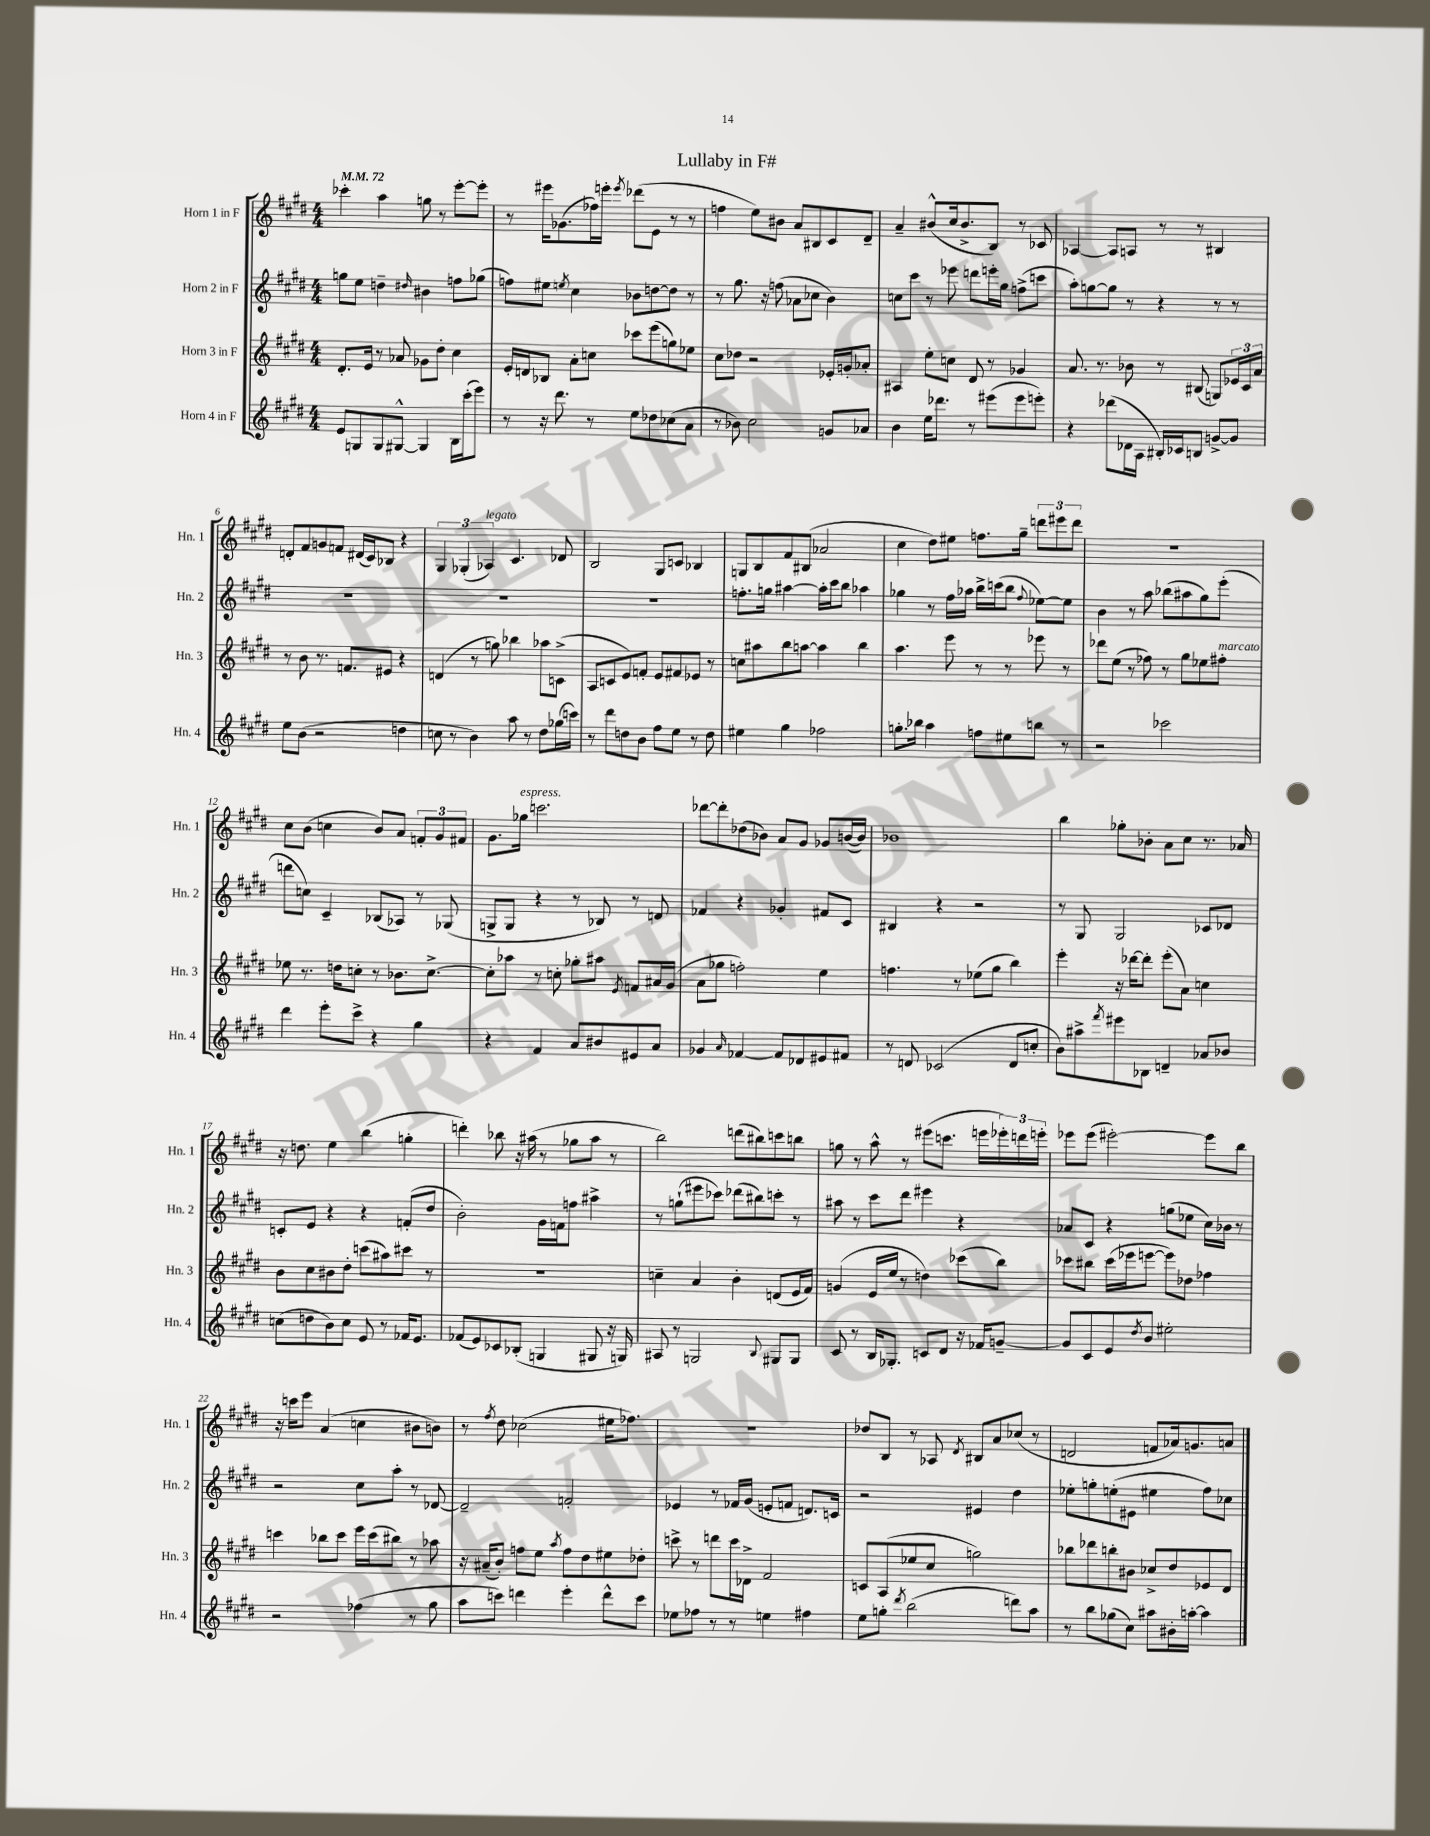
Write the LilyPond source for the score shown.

\header { title = "Lullaby in F#" }
<<
\new StaffGroup <<
\new Staff = "s0" \with { instrumentName = "Horn 1 in F" shortInstrumentName = "Hn. 1" } {
    \clef treble \key e \major \numericTimeSignature \time 4/4 \tempo 4 = 72
    ces'''4-. a''4 g''8 r8 e'''8~-. e'''8-. |
    r8 eis'''16 ges'8.( fes''16) e'''16-. \acciaccatura { e'''8 } des'''8( e'8 r8 r8 |
    f''4 e''8) bis'8 a'8 bis8 cis'8 dis'8-- |
    a'4-- bis'8-^( cis''16 bis'8.-> b8) r8 ces'8 |
    aes4~ aes8 a8 r8 r8 bis4 |
    d'8-. fis'8 g'8 f'8 dis'16( cis'16) bes8 r4 |
    \tuplet 3/2 { gis4 ges4-.( aes4^\markup { \italic "legato" }) } cis'4. des'8 |
    b2 gis8 c'8 bes4 |
    g8 b8 fis'8 bis8( aes'2 |
    cis''4 dis''8) eis''8 f''8. gis''16-- \tuplet 3/2 { d'''8 eis'''8 d'''8 } |
    R1 |
    cis''8 b'8( c''4 b'8) a'8 \tuplet 3/2 { f'8-. gis'8 fis'8 } |
    gis'8. ges''16^\markup { \italic "espress." } c'''2. |
    des'''8~ des'''8-. des''8( bes'8) a'8 gis'8 ges'8 b'16~( b'16) |
    bes'1 |
    b''4 ges''8-. bes'8-. a'8 cis''8 r8. aes'16 |
    r16 d''8. e''4 b''4( g''4-. |
    d'''4-.) bes''8 r16 ais''16( r8 ges''8 ais''8 r8 |
    b''2) d'''8( bis''8) c'''8 b''8 |
    g''8 r8 a''8-^ r8 eis'''8( c'''8. e'''16 \tuplet 3/2 { ees'''16-.) d'''16 e'''16-. } |
    ees'''8 ees'''8( eis'''2~-.) eis'''8 b''8 |
    r16 c'''16 e'''8 a'4( c''4 bis'8 b'8) |
    r8 \acciaccatura { fis''8 } dis''8 ces''2( eis''16 fes''8.) |
    R1 |
    des''8 b8 r8 aes8 \acciaccatura { dis'8 } bis8 a'8 ces''8( r8 |
    d'2 f'8 aes'16) g'8. a'8 \bar "|." |
}
\new Staff = "s1" \with { instrumentName = "Horn 2 in F" shortInstrumentName = "Hn. 2" } {
    \clef treble \key e \major \numericTimeSignature \time 4/4
    g''8 e''8 d''4-- \grace { dis''16 } bis'4 f''8 ges''8( |
    f''8) eis''8 \acciaccatura { e''8 } cis''4 bes'8 d''8~ d''8 r8 |
    r8 gis''8. r16 f''8( aes'8 ces''8 b'4) |
    c''8 cis'''8 r8 ees'''8 d'''8 e'''16-. gis''16 f''8->( c'''8 |
    a''8-.) g''8~ g''8 r8 r4 r8 r8 |
    R1 |
    R1 |
    R1 |
    f''8.-. g''16 ais''4~ ais''16-. cis'''16 b''8 aes''4 |
    ges''4 r8 fis''16 aes''16 b''16-> c'''16( b''8 \appoggiatura { fis''8 } ees''8~) ees''8 |
    b'4 r8 a''8 bes''8( ais''8 gis''8) e'''8-.( |
    d'''8 c''8) cis'4-- bes8( aes8) r8 ges8( |
    g8-> g8 r4 r8 bes8) r8 d'8 |
    fes'4 r4 ges'4-. fis'8 cis'8 |
    bis4 r4 r2 |
    r8 gis8 gis2 ces'8 des'8 |
    c'8-. e'8 r4 r4 f'8-.( dis''8 |
    b'2-.) gis'16 f'16 f''8 ais''4-> |
    r8 g''8-!( eis'''8 ces'''8) des'''8( bis''8) c'''8-. r8 |
    ais''8 r8 cis'''8 dis'''8 eis'''4 r4 |
    aes'8 cis'8 r4 g''8( ees''8 cis''16) bes'16 r8 |
    r2 cis''8 a''8-. r8 des'8~ |
    des'2-- f'2-. |
    ees'4 r8 fes'16 gis'16( e'8-. f'8 d'8.) c'16 |
    r2 eis'4 dis''4 |
    ees''8-. g''8-. e''8-.( eis'8 eis''4 fis''8) ces''8 \bar "|." |
}
\new Staff = "s2" \with { instrumentName = "Horn 3 in F" shortInstrumentName = "Hn. 3" } {
    \clef treble \key e \major \numericTimeSignature \time 4/4
    dis'8.-. e'16 r8 aes'8 ges'8 dis''8-. cis''4 |
    e'16-. d'16 bes8 a'8-. c''8 ces'''8 e'''8( g''8) ees''8 |
    cis''8 des''8 r2 ees'16-. g'16-. aes'8-. |
    ais4 e''8-. c''8 dis'8 r8 ges'4 |
    a'8. r8. bes'8 r8 bis8( g8) \tuplet 3/2 { ees'16 cis'16 a'16 } |
    r8 b'8 r8. f'8. eis'8 r4 |
    d'4( r8 g''8) bes''4 aes''8 c'8->( |
    a8 c'8 e'8) f'8-. e'8 fis'8 ees'8 r8 |
    c''8 ais''8 b''8 a''8~ a''4 b''4 |
    a''4. e'''8 r8 r8 ees'''8 r8 |
    des'''8 e''8( r8 fes''8) r8 gis''8 ees''8 fis''8-.^\markup { \italic "marcato" } |
    ees''8 r8. d''16 c''8-. r8 bes'8. c''8.~-> |
    c''8-. aes''8 r8 c''8-. ges''8-. ais''8 \acciaccatura { e'8 } f'8 ais'16 gis'16( |
    a'8 ges''8 f''2-.) e''4 |
    f''4. r8 ees''8( gis''8 b''4) |
    e'''4-. r16 des'''16~ des'''8-. e'''8-.( a'8) c''4 |
    b'8 cis''8 bis'8 dis''8-. c'''8( ais''8) cis'''8 r8 |
    R1 |
    c''4-- a'4 b'4-. d'8( e'16 fis'16) |
    g'4( e'16 e''16 r8 d''4) ces'''8( b''8) |
    ces'''8 bis''8 ces'''16( ees'''16 e'''8~ e'''8) des''8 fes''4 |
    c'''4 bes''8 c'''8 e'''16 c'''16( bis''8) r8 aes''8 |
    r16 ais'16--( b'8-.) f''8 e''8 \acciaccatura { a''8 } f''8 dis''8 eis''8 des''8-. |
    c'''8-> r8 d'''8 c'''16 des'16-> fis'2 |
    c'8 a8( ees''8 cis''8 g''2) |
    bes''8 des'''8 b''8-. bis'8 ces''8-> dis''8 ees'8 dis'8 \bar "|." |
}
\new Staff = "s3" \with { instrumentName = "Horn 4 in F" shortInstrumentName = "Hn. 4" } {
    \clef treble \key e \major \numericTimeSignature \time 4/4
    e'8 g8 g8 gis8~-^ gis4 b16 cis'''16-.( e'''8) |
    r8 r16 dis'''8. r8 e''8 des''8 ces''8( a'8 |
    r8 bes'8) cis''2 g'8 aes'8 |
    b'4 e''16 des'''8. r8 eis'''8( eis'''8 e'''8-.) |
    r4 des'''8( des'16 a16 bis16-.) ces'16 b8 g'8~-> g'8 |
    e''8 b'8( r2 d''4 |
    c''8 r8 b'4) a''8 r8 dis''8 ges''16( c'''16) |
    r8 dis'''8 d''8 b'8 fis''8 e''8 r8 d''8 |
    eis''4 gis''4 fes''2 |
    g''8.-. bes''16 a''4 f''8 eis''8 b''8 r8 |
    r2 ces'''2 |
    dis'''4 e'''8-. cis'''8-> r4 gis''4 |
    r4 fis'4 a'8 bis'8 eis'8 a'8 |
    ges'4 \grace { a'16 } fes'4~ fes'8 des'8 eis'8 fis'8 |
    r8 d'8 ces'2( d'8 c''8-. |
    b'8) ais''8-> \acciaccatura { fis'''8 } eis'''8 bes8 d'4-- aes'8 bes'8 |
    c''8( d''8 b'8) c''8 e'8 r8 fes'16 e'8. |
    fes'8( e'8) ces'8 bes8-.( g4 gis8 r16 g16) |
    ais8 r8 g2 \appoggiatura { b8 } gis8 gis8 |
    cis'8 r8 b16 ges8.-. c'8 dis'8 r16 fes'16 g'8~-- |
    g'8 cis'8 e'8 \acciaccatura { dis''8 } b'8 eis''2-. |
    r2 fes''4( r8 gis''8 |
    a''8 c'''8) d'''4 e'''4-. d'''8-^ c'''8 |
    ees''8 fes''8 r8 r8 e''4 fis''4 |
    e''8 g''8-. \acciaccatura { dis'''8 } b''2( d'''8) a''8 |
    r8 b''8 ges''8( cis''8) ais''8 bis'16-. a''16~-. a''4 \bar "|." |
}
>>
>>
